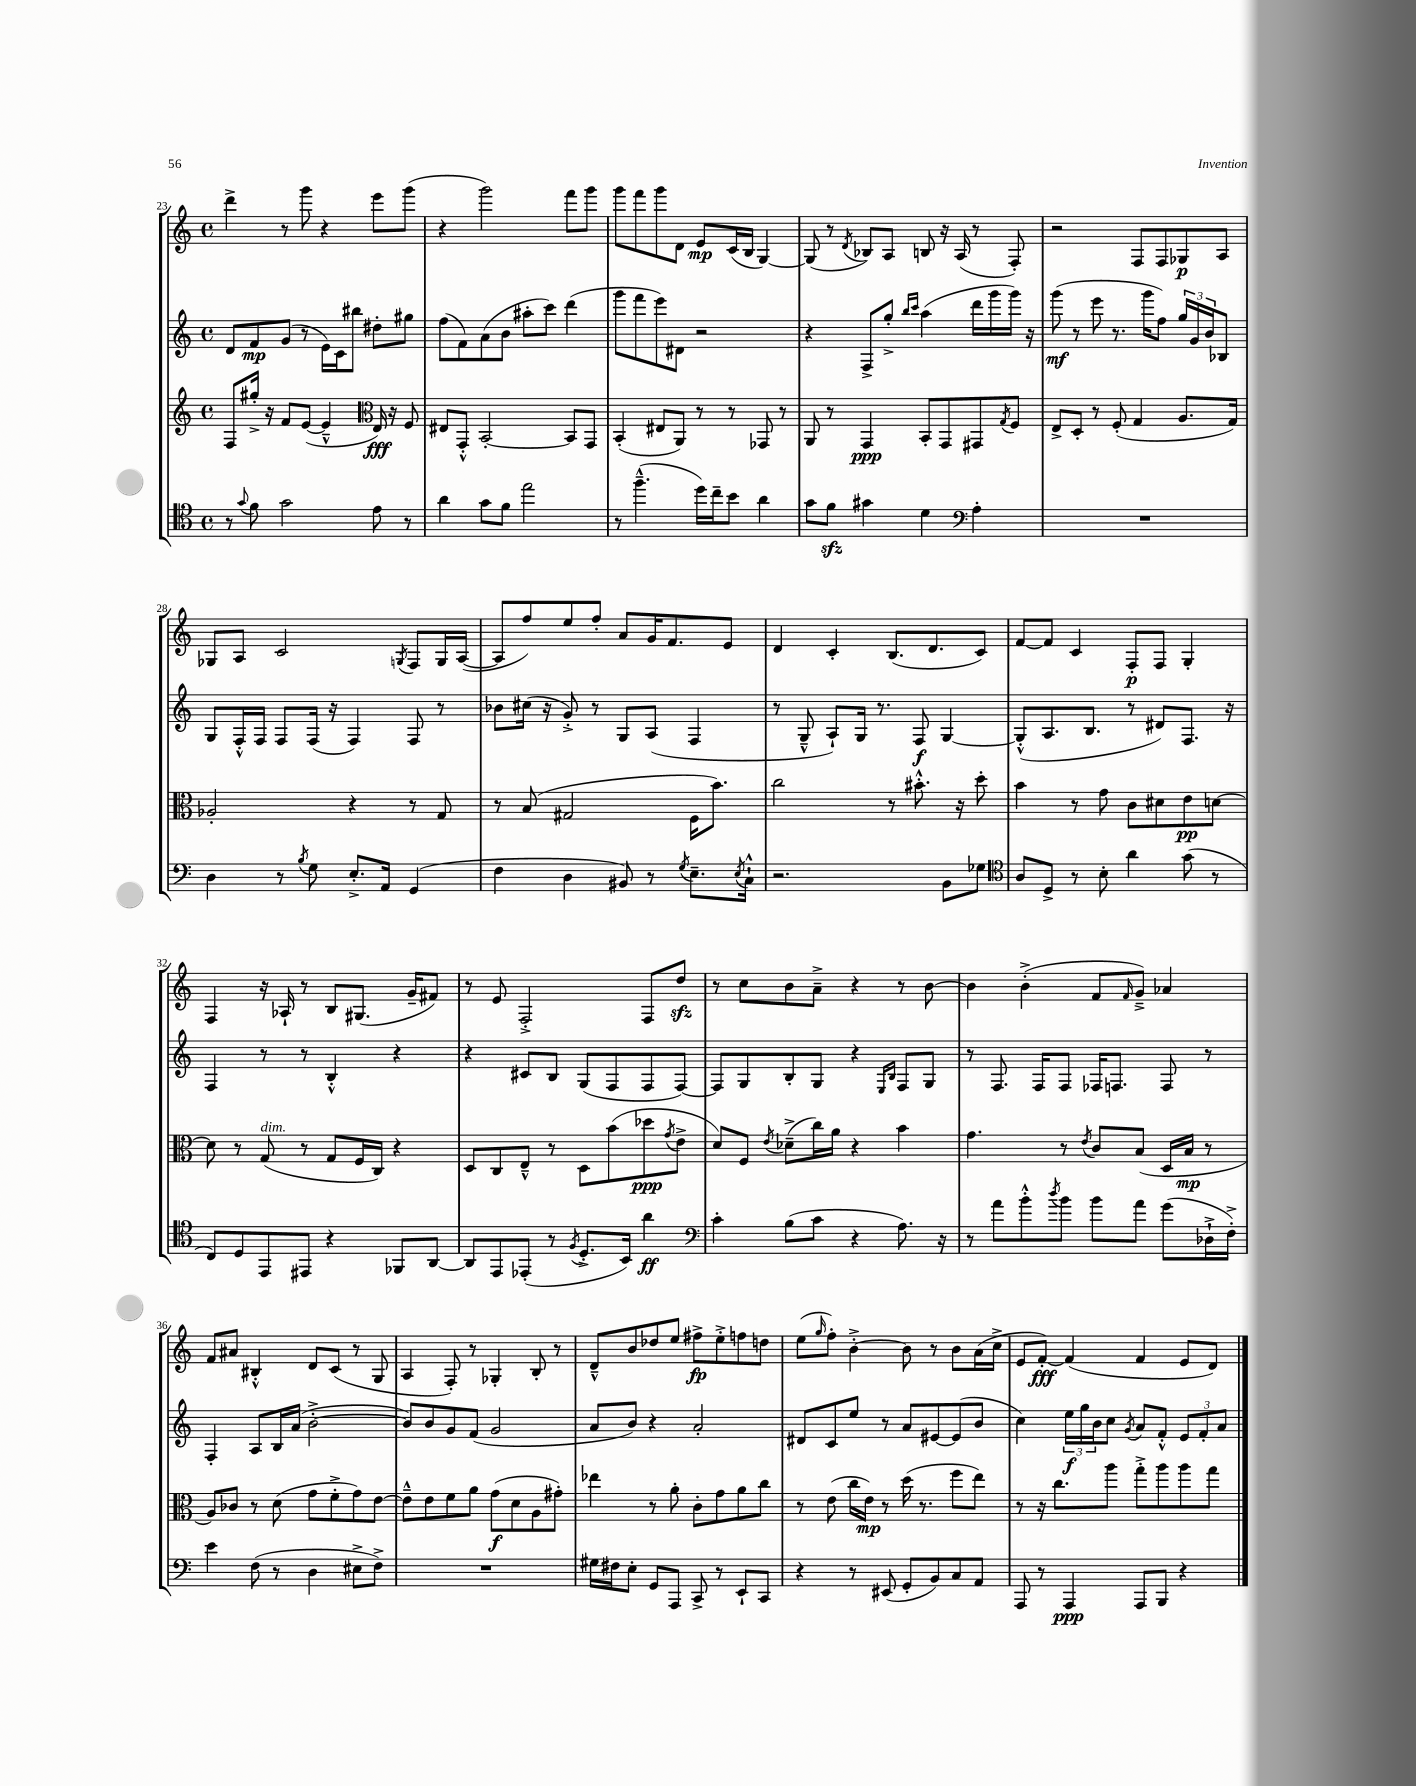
<<
\new StaffGroup <<
\new Staff = "s0" {
    \clef treble \key c \major \defaultTimeSignature \time 4/4
    d'''4-> r8 g'''8 r4 e'''8 g'''8( |
    r4 g'''2) f'''8 g'''8 |
    g'''8 f'''8 g'''8 d'8 e'8\mp c'16( b16 g4~) |
    g8( r8 \acciaccatura { d'8 } bes8) a8 b8 r16 a16( r8 f8-.) |
    r2 f8 f8 ges8\p a8 |
    ges8 a8 c'2 \acciaccatura { g8 } f8 g16 a16~( |
    a8 f''8) e''8 f''8-. a'8 g'16 f'8. e'8 |
    d'4 c'4-. b8.( d'8. c'8) |
    f'8~ f'8 c'4 f8-.\p f8 g4-. |
    f4 r16 aes16-! r8 b8 gis8.( g'16-- fis'8) |
    r8 e'8 f2-.-> f8 d''8\sfz |
    r8 c''8 b'8 a'8---> r4 r8 b'8~ |
    b'4 b'4-.->( f'8 \grace { f'16 } g'8--->) aes'4 |
    f'8 ais'8 bis4-.-^ d'8 c'8( r8 g8 |
    a4 f8-.) r8 ges4-. b8-. r8 |
    d'8---^ b'8 des''8 e''8 fis''8->\fp e''8-.-> f''8 d''8 |
    e''8( \grace { g''16 } f''8-.) b'4~-.-> b'8 r8 b'8 a'16( c''16-> |
    e'8 f'8~-.\fff) f'4( f'4 e'8 d'8) \bar "|." |
}
\new Staff = "s1" {
    \clef treble \key c \major \defaultTimeSignature \time 4/4
    d'8 f'8\mp g'8( r8 e'16) c'16 bis''8 dis''8-. gis''8 |
    f''8( f'8) a'8( b'8 ais''8-. c'''8) d'''4( |
    g'''8 f'''8 e'''8) dis'8 r2 |
    r4 f8-> g''8-.-> \grace { b''16 c'''16 } a''4( d'''16 g'''16 g'''16) r16 |
    g'''8\mf( r8 e'''8 r8. g'''16 f''8) \tuplet 3/2 { g''16 g'16 b'16 } bes8 |
    g8 f16-.-^ f16 f8 f16( r16 f4) f8 r8 |
    bes'8 cis''16( r16 g'8-.->) r8 g8 a8( f4 |
    r8 g8---^ a8-!) g16 r8. f8\f g4~ |
    g8-.-^( a8. b8. r8 dis'8) f8. r16 |
    f4 r8 r8 b4-.-^ r4 |
    r4 cis'8 b8 g8( f8 f8 f8~) |
    f8 g8 b8-. g8 r4 \grace { e16 b16 } f8 g8 |
    r8 f8. f16 f8 fes16 f8. f8 r8 |
    f4-. a8 b16 a'16( b'2~-.-> |
    b'8) b'8 g'8 f'8( g'2 |
    a'8 b'8) r4 a'2-. |
    dis'8 c'8 e''8 r8 a'8 eis'8~ eis'8( b'8 |
    c''4) \tuplet 3/2 { e''16\f g''16 b'16 } c''8 \acciaccatura { g'8 } a'8 f'8-.-^ \tuplet 3/2 { e'8 f'8-. a'8 } \bar "|." |
}
\new Staff = "s2" {
    \clef treble \key c \major \defaultTimeSignature \time 4/4
    f8 gis''16-.-> r16 f'8 e'8~( e'4---^ \clef alto e16\fff) r16 f8 |
    eis8 g,8-.-^ b,2~-. b,8 g,8 |
    b,4-.( eis8 a,8) r8 r8 ges,8 r8 |
    a,8 r8 g,4\ppp b,8-. g,8 gis,8 \acciaccatura { g8 } f8 |
    e8-> d8-. r8 f8-.( g4 a8. g16) |
    aes2-. r4 r8 g8 |
    r8 b8( gis2 f16 b'8.) |
    c''2 r8 bis'8.-.-^ r16 d''8-. |
    b'4 r8 g'8 c'8 dis'8 e'8\pp d'8~ |
    d'8 r8 g8^\markup { \italic "dim." }( r8 g8 f16 c16) r4 |
    d8 c8 e8---^ r8 d8 b'8( des''8\ppp \acciaccatura { g'8 } e'8-> |
    d'8) f8 \acciaccatura { e'8 } des'8--->( c''16) a'16 r4 b'4 |
    g'4. r8 \acciaccatura { e'8 } c'8 b8( d16 b16\mp r8 |
    a8) ces'8 r8 d'8( g'8 f'8-.-> g'8) e'8~ |
    e'8---^ e'8 f'8 a'8 g'8\f( d'8 a8 gis'8-.) |
    ees''4 r8 a'8-. c'8-. g'8 a'8 c''8 |
    r8 e'8( c''16 e'16\mp) r8 d''16( r8. f''8 e''8) |
    r8 r16 c''8. a''8 g''8-.-> a''8 a''8 g''8 \bar "|." |
}
\new Staff = "s3" {
    \clef tenor \key c \major \defaultTimeSignature \time 4/4
    r8 \appoggiatura { g'8 } f'8 g'2 e'8 r8 |
    a'4 g'8 f'8 e''2 |
    r8 f''4.---^( d''16) c''16-- b'8 a'4 |
    g'8 f'8\sfz gis'4 d'4 \clef bass a4-. |
    R1 |
    d4 r8 \acciaccatura { b8 } g8 e8.-.-> a,16 g,4( |
    f4 d4 bis,8) r8 \acciaccatura { g8 } e8.-- \acciaccatura { e8 } c16-!-^ |
    r2. b,8 ges8 |
    \clef tenor a8 d8-> r8 b8-. a'4 g'8( r8 |
    c8) d8 e,8 eis,8 r4 fes,8 a,8~ |
    a,8 e,8 ees,8-.( r8 \acciaccatura { f8 } d8.-.-> b,16) a'4\ff |
    \clef bass c'4-. b8( c'8 r4 a8.) r16 |
    r8 a'8 b'8-.-^ \acciaccatura { d''8 } b'8 b'8 a'8 g'8( des16-!-> f16-.->) |
    e'4 f8( r8 d4 eis8-> f8->) |
    R1 |
    gis16 fis16 e8-. g,8 a,,8 c,8-> r8 e,8-! c,8 |
    r4 r8 eis,8( g,8-. b,8) c8 a,8 |
    a,,8 r8 a,,4\ppp a,,8 b,,8 r4 \bar "|." |
}
>>
>>
\layout { \context { \Score currentBarNumber = #23 } }
